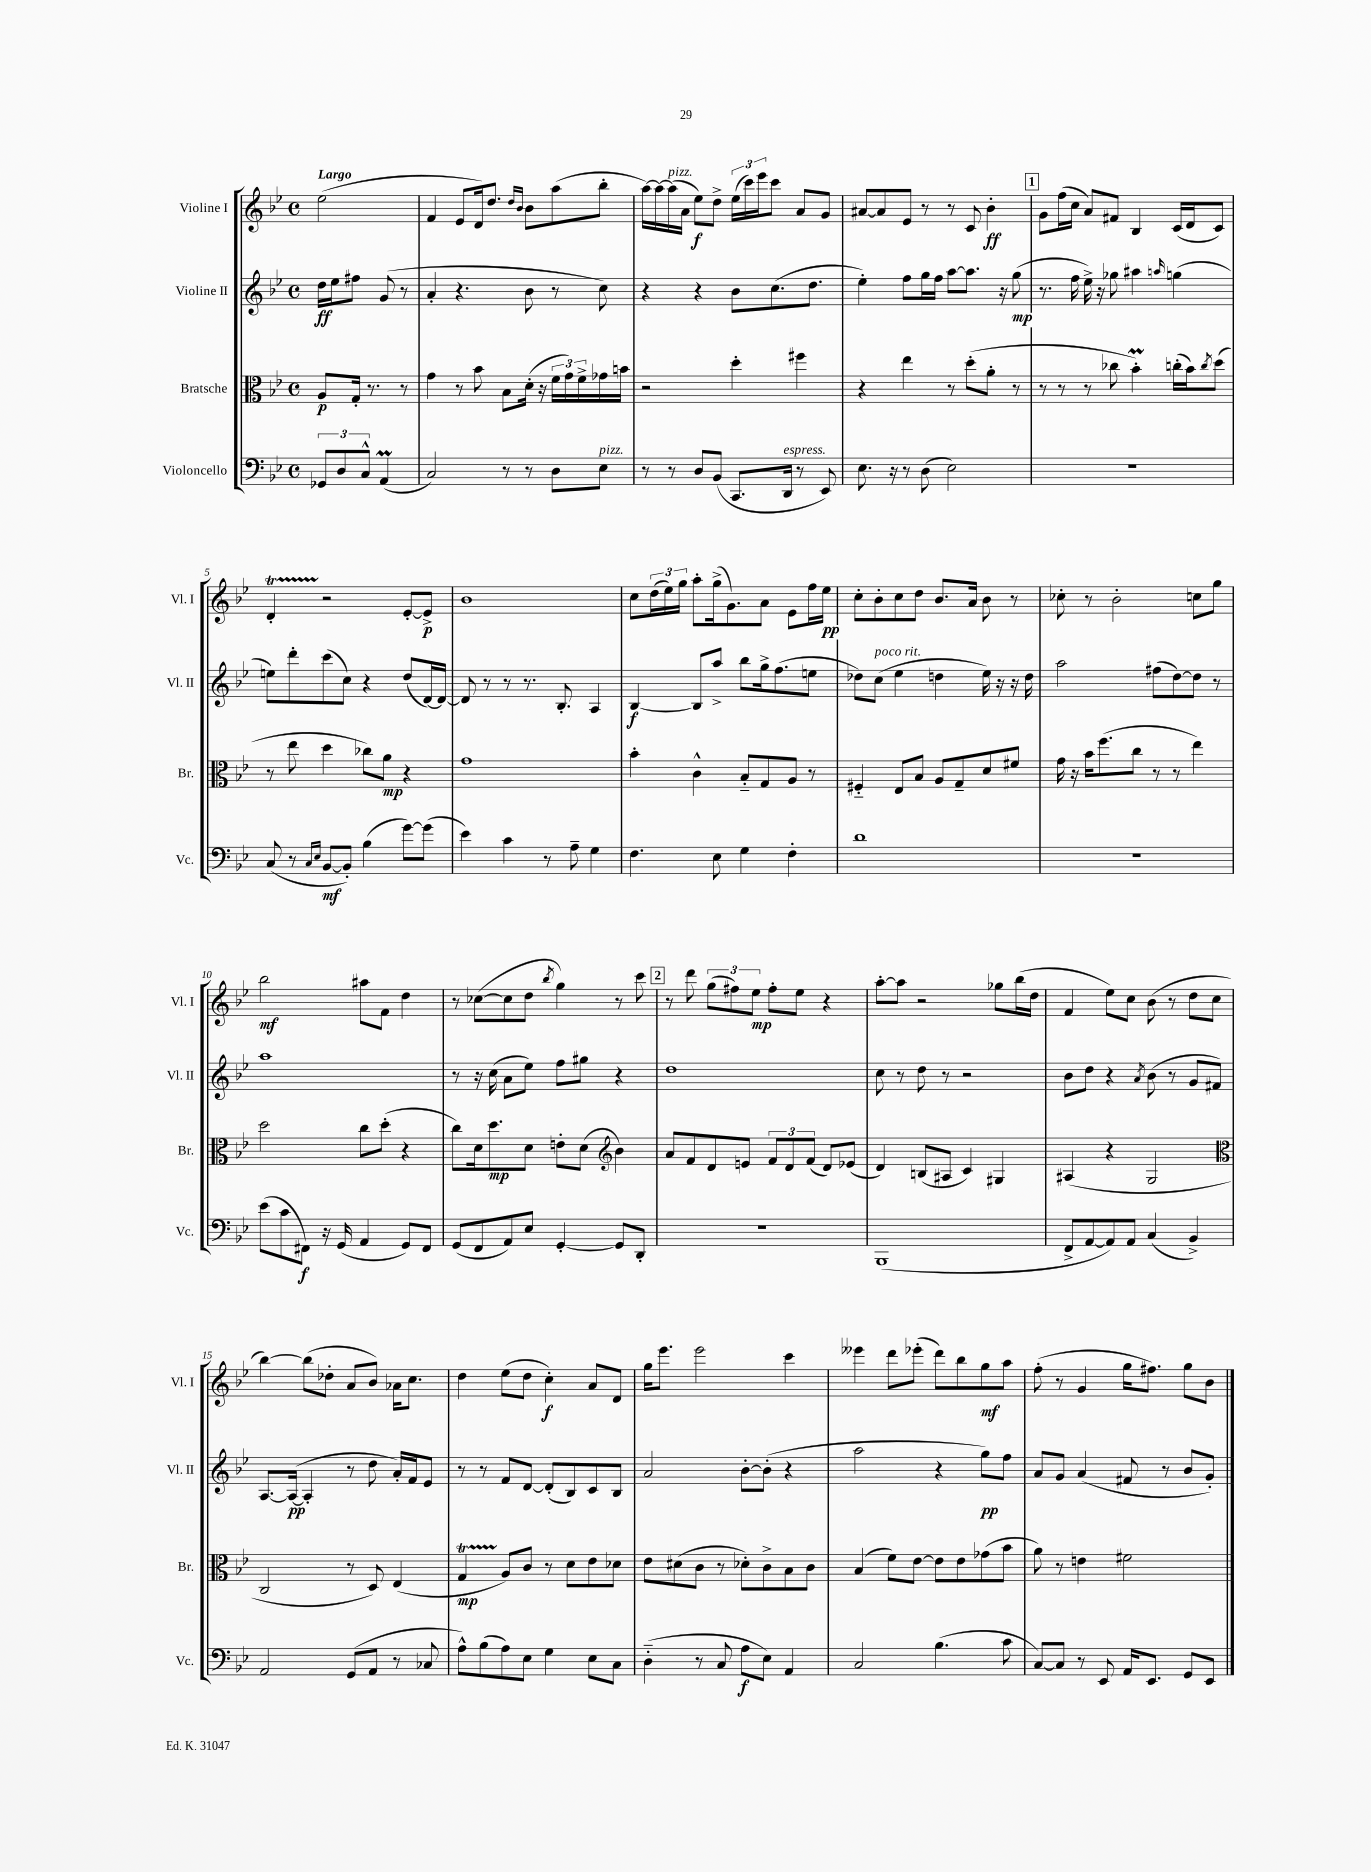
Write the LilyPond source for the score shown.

<<
\new StaffGroup <<
\new Staff = "s0" \with { instrumentName = "Violine I" shortInstrumentName = "Vl. I" } {
    \clef treble \key bes \major \defaultTimeSignature \time 4/4 \partial 2 \tempo "Largo"
    ees''2( |
    f'4 ees'8 d'16) d''8. \grace { d''16 bes'16 } bes'8 a''8( bes''8-. |
    a''16~) a''16~ a''16^\markup { \italic "pizz." }( a'16 ees''8\f) d''8-> \tuplet 3/2 { ees''16( c'''16) ees'''16 } c'''8 a'8 g'8 |
    ais'8~ ais'8 ees'8 r8 r8 c'8 bes'4-.\ff |
    \mark \markup { \box "1" } g'8 f''16( c''16 a'8) fis'8 bes4 c'16( d'16 c'8) |
    d'4-.\startTrillSpan r2\stopTrillSpan ees'8~-. ees'8->\p |
    bes'1 |
    c''8 \tuplet 3/2 { d''16( ees''16) g''16 } a''8-. g''16->( g'8.) a'8 ees'8 f''16 ees''16\pp |
    c''8-. bes'8-. c''8 d''8 bes'8. a'16 bes'8 r8 |
    ces''8-. r8 bes'2-. c''8 g''8 |
    bes''2\mf ais''8 f'8 d''4 |
    r8 ces''8~( ces''8 d''8 \acciaccatura { bes''8 } g''4) r8 c'''8 |
    \mark \markup { \box "2" } r8 d'''8 \tuplet 3/2 { g''8( fis''8) ees''8\mp } fis''8-. ees''8 r4 |
    a''8~-. a''8 r2 ges''8 bes''16( d''16 |
    f'4 ees''8) c''8 bes'8( r8 d''8 c''8 |
    bes''4~) bes''8( des''8-. a'8 bes'8) aes'16 c''8. |
    d''4 ees''8( d''8 c''4-.\f) a'8 d'8 |
    g''16 ees'''8. ees'''2 c'''4 |
    eeses'''4 d'''8 ees'''8-.( d'''8) bes''8 g''8\mf a''8 |
    f''8-.( r8 g'4 g''16 fis''8.) g''8 bes'8 \bar "|." |
}
\new Staff = "s1" \with { instrumentName = "Violine II" shortInstrumentName = "Vl. II" } {
    \clef treble \key bes \major \defaultTimeSignature \time 4/4 \partial 2
    d''16\ff ees''16 fis''8 g'8( r8 |
    a'4-. r4. bes'8 r8 c''8) |
    r4 r4 bes'8 c''8.( d''8. |
    ees''4-.) f''8 g''16 f''16 a''8~ a''8. r16 g''8\mp( |
    \mark \markup { \box "1" } r8. f''16 ees''16->) r16 ges''8 ais''4 \grace { a''16 } g''4( |
    e''8) d'''8-. c'''8( c''8) r4 d''8( d'16~) d'16~ |
    d'8 r8 r8 r8. bes8.-. a4 |
    bes4~\f bes8 a''8-> bes''8 g''16-> f''8.( e''8 |
    des''8) c''8^\markup { \italic "poco rit." }( ees''4 d''4 ees''16) r16 r16 d''16 |
    a''2 fis''8( d''8~) d''8 r8 |
    a''1 |
    r8 r16 c''16( a'8 ees''8) f''8 gis''8 r4 |
    \mark \markup { \box "2" } d''1 |
    c''8 r8 d''8 r8 r2 |
    bes'8 d''8 r4 \acciaccatura { a'8 } bes'8( r8 g'8 fis'8) |
    a8.~ a16~\pp( a4-. r8 d''8 a'16-.) f'16 ees'8 |
    r8 r8 f'8 d'8~ d'8-.( bes8) c'8 bes8 |
    a'2 bes'8~-. bes'8-.( r4 |
    a''2 r4 g''8\pp) f''8 |
    a'8 g'8 a'4( fis'8 r8 bes'8 g'8-.) \bar "|." |
}
\new Staff = "s2" \with { instrumentName = "Bratsche" shortInstrumentName = "Br." } {
    \clef alto \key bes \major \defaultTimeSignature \time 4/4 \partial 2
    a8\p g16-. r8. r8 |
    g'4 r8 bes'8 bes8 d'16-.( r16 \tuplet 3/2 { f'16 g'16) f'16-> } ges'16 b'16 |
    r2 d''4-. fis''4 |
    r4 ees''4 r8 d''8-.( a'8-. r8 |
    \mark \markup { \box "1" } r8 r8 r8 ces''8 bes'4-.\prall) c''16-.( bes'16) \acciaccatura { c''8 } d''8( |
    r8 ees''8 d''4 ces''8) a'8\mp r4 |
    g'1 |
    bes'4-. c'4-^ bes8-_ g8 a8 r8 |
    fis4-_ ees8 bes8 a8 g8-- d'8 fis'8 |
    g'16 r16 bes'16 f''8.( c''8 r8 r8 ees''4) |
    d''2 c''8 d''8-.( r4 |
    c''8) d'16 d''8.\mp d'8 e'8-. d'8( \clef treble bes'4) |
    \mark \markup { \box "2" } a'8 f'8 d'8 e'8 \tuplet 3/2 { f'8 d'8 f'8( } d'8) ees'8( |
    d'4) b8( ais8 c'4) gis4 |
    ais4( r4 g2 |
    \clef alto c2 r8 d8) ees4( |
    g4\startTrillSpan\mp a8\stopTrillSpan) c'8 r8 d'8 ees'8 des'8 |
    ees'8 dis'8( c'8 r8 des'8-.) c'8-> bes8 c'8 |
    bes4( f'8) ees'8~ ees'8 ees'8 ges'8( bes'8 |
    a'8) r8 e'4 fis'2 \bar "|." |
}
\new Staff = "s3" \with { instrumentName = "Violoncello" shortInstrumentName = "Vc." } {
    \clef bass \key bes \major \defaultTimeSignature \time 4/4 \partial 2
    \tuplet 3/2 { ges,8 d8 c8-^ } a,4\prall( |
    c2) r8 r8 d8 ees8^\markup { \italic "pizz." } |
    r8 r8 d8 bes,8( c,8. d,16^\markup { \italic "espress." } r8 ees,8) |
    ees8. r16 r8 d8( ees2) |
    \mark \markup { \box "1" } R1 |
    c8( r8 \grace { c16 ees16 } bes,8~\mf bes,8-.) bes4( g'8~) g'8( |
    ees'4) c'4 r8 a8-- g4 |
    f4. ees8 g4 f4-. |
    d'1 |
    R1 |
    ees'8( c'8 fis,8\f) r16 g,16( a,4 g,8) fis,8 |
    g,8( f,8 a,8) ees8 g,4~-. g,8 d,8-. |
    \mark \markup { \box "2" } R1 |
    bes,,1( |
    f,8-> a,8~ a,8) a,8 c4( bes,4->) |
    a,2 g,8( a,8 r8 ces8 |
    a8-^) bes8( a8) ees8 g4 ees8 c8 |
    d4-_( r8 c8 a8\f ees8) a,4 |
    c2 bes4.( c'8 |
    c8~) c8 r8 ees,8 a,16 ees,8. g,8 ees,8 \bar "|." |
}
>>
>>
